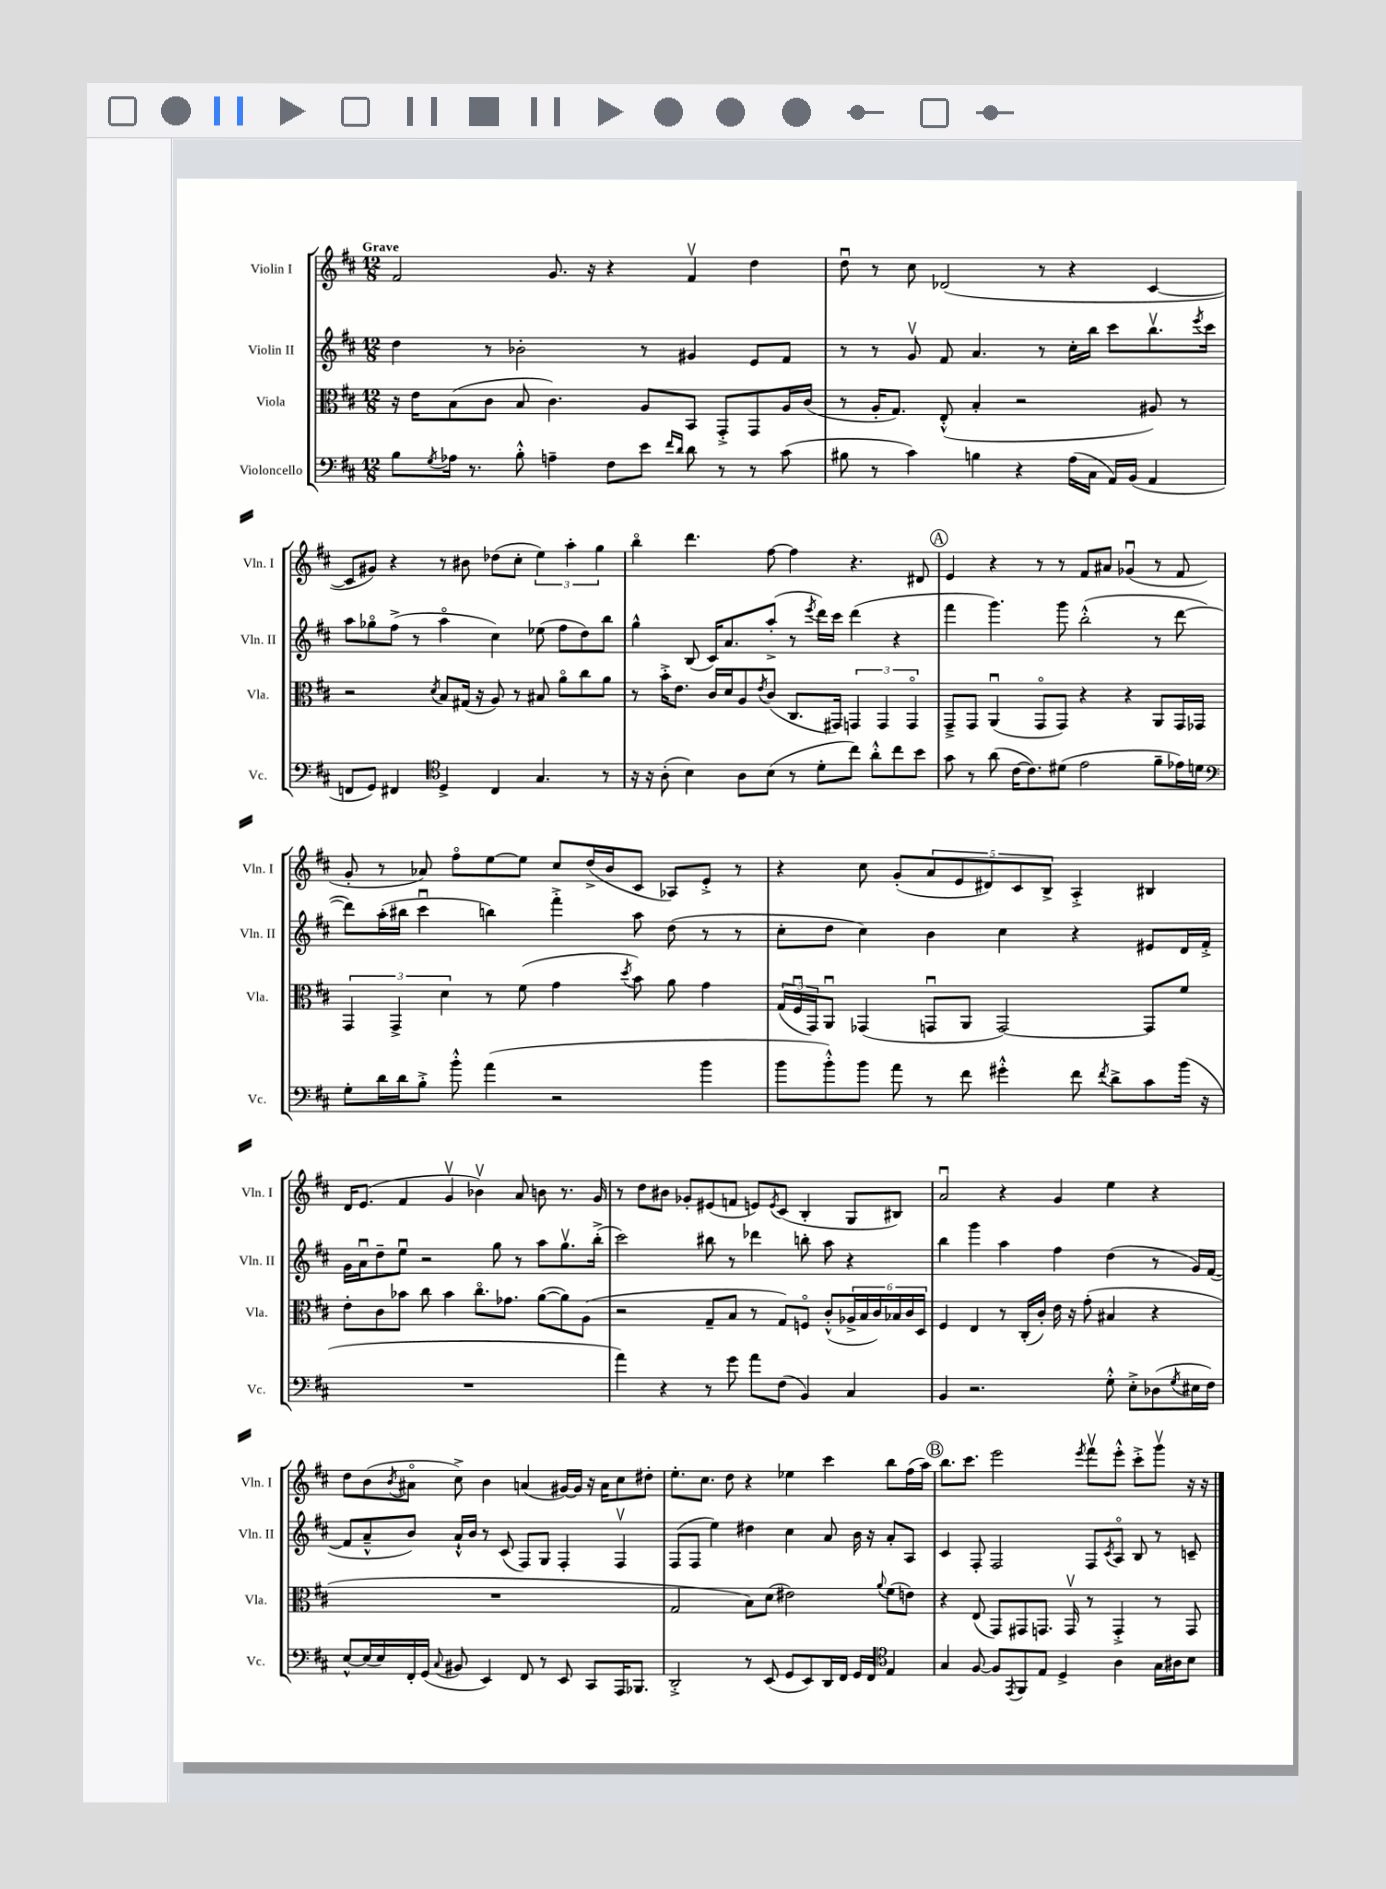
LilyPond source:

<<
\new StaffGroup <<
\new Staff = "s0" \with { instrumentName = "Violin I" shortInstrumentName = "Vln. I" } {
    \clef treble \key d \major \numericTimeSignature \time 12/8 \tempo "Grave"
    fis'2 g'8. r16 r4 fis'4\upbow d''4 |
    d''8\downbow r8 cis''8 des'2( r8 r4 cis'4~ |
    cis'8 gis'8) r4 r8 bis'8 des''8( cis''8-. \tuplet 3/2 { e''4) a''4-. g''4 } |
    b''4\flageolet d'''4. fis''8~ fis''4 r4. dis'8 |
    \mark \markup { \circle "A" } e'4 r4 r8 r8 fis'8 ais'8 ges'4\downbow( r8 fis'8 |
    g'8-. r8 aes'8) fis''8\flageolet e''8~ e''8 cis''8 d''16->( b'16 cis'8 aes8) e'8-.-> r8 |
    r4 cis''8 g'8-.( \tuplet 5/4 { a'8 e'8 dis'8) cis'8 b8-> } a4-.-> bis4 |
    d'16 e'8.( fis'4 g'4\upbow bes'4\upbow) a'8 b'8 r8. g'16 |
    r8 d''8 bis'8 ges'8-. eis'8( f'8 e'8) \acciaccatura { e'8 } cis'8( b4-. g8 bis8) |
    a'2\downbow r4 g'4 e''4 r4 |
    d''8 b'8( \acciaccatura { b'8 } ais'8\flageolet cis''8->) b'4 a'4( gis'16~) gis'16 r16 a'16 cis''8 dis''8-. |
    e''8.-. cis''8. d''8 r4 ees''4 cis'''4 b''8 fis''16( a''16) |
    \mark \markup { \circle "B" } b''8. cis'''8. e'''2 \acciaccatura { e'''8 } fis'''8\upbow e'''8-.-^ cis'''8-.-> g'''8\upbow r16 r16 \bar "|." |
}
\new Staff = "s1" \with { instrumentName = "Violin II" shortInstrumentName = "Vln. II" } {
    \clef treble \key d \major \numericTimeSignature \time 12/8
    d''4 r8 bes'2-. r8 gis'4 e'8 fis'8 |
    r8 r8 g'8\upbow fis'8 a'4. r8 cis''16-. b''16 cis'''8 b''8.\upbow \acciaccatura { e'''8 } cis'''16 |
    a''8 ges''8\flageolet fis''8->( r8 a''4\flageolet cis''4) ees''8( fis''8 d''8) b''8 |
    g''4-^ b8( cis'16) a'8. a''8-.->( r8 \acciaccatura { e'''8 } d'''16) cis'''16 d'''4( r4 |
    \mark \markup { \circle "A" } fis'''4 g'''4.) g'''8 b''2-.-^( r8 d'''8~ |
    d'''8) a''16-.( bis''16 cis'''4\downbow b''4) fis'''4-.-> a''8 d''8( r8 r8 |
    cis''8-. d''8 cis''4) b'4 cis''4 r4 eis'8 d'16 fis'16-.-> |
    g'16 a'16\downbow d''8-- e''8\downbow r2 g''8 r8 a''8 g''8.\upbow b''16-.->( |
    cis'''2) bis''8 r8 des'''4 b''8-. a''8 r4 |
    b''4 g'''4 a''4 fis''4 d''4( r8 g'16) fis'16~( |
    fis'8 a'8---^ b'8) a'16-!-^ b'16 r8 cis'8( fis8) g8 fis4-. fis4\upbow |
    fis8( fis8 e''4) dis''4 cis''4 a'8 b'16 r16 a'8-. a8 |
    \mark \markup { \circle "B" } cis'4 fis8-. fis2 fis8 \acciaccatura { cis'8 } a8\flageolet b8 r8 c'8-- \bar "|." |
}
\new Staff = "s2" \with { instrumentName = "Viola" shortInstrumentName = "Vla." } {
    \clef alto \key d \major \numericTimeSignature \time 12/8
    r16 e'16 b8( cis'8 b8 cis'4.) a8 b,8 g,8-.-> g,8 a16 cis'16( |
    r8 a16-. g8.) e8-.-^( b4-. r2 ais8) r8 |
    r2 \acciaccatura { d'8 } b8 gis16( r16 a8) r8 bis8 a'8\flageolet cis''8 a'8 |
    r8 b'16-.-> e'8. cis'16 d'16 a8 \acciaccatura { e'8 } cis'8( cis8. gis,16) \tuplet 3/2 { g,4 g,4 g,4\flageolet } |
    \mark \markup { \circle "A" } g,8---> g,8 a,4\downbow( g,8\flageolet g,8) r4 r4 a,8 g,16 ges,16 |
    \tuplet 3/2 { g,4 g,4-> d'4 } r8 fis'8( g'4 \acciaccatura { d''8 } b'8) a'8 g'4 |
    \tuplet 3/2 { g16( fis16\downbow g,16) } a,8\downbow ges,4( g,8\downbow a,8 g,2~) g,8 fis'8 |
    e'8-. cis'8 bes'8 cis''8 bes'4 cis''8.\flageolet ges'8. a'8~( a'8) a8( |
    r2 g8-- b8 r8 g8) f8\flageolet cis'8-.-^( \tuplet 6/4 { aes16-> b16 cis'16) bes16 cis'16 d16 } |
    fis4 e4 r8 cis16-.( cis'16-.) e'16 r16 g'8-.( bis4 r4 |
    R1. |
    g2 b8) d'8( eis'2) \appoggiatura { a'8 } fis'8( e'8) |
    \mark \markup { \circle "B" } r4 e8( g,8) gis,8 g,8. g,16\upbow r8 g,4-.-> r8 g,8 \bar "|." |
}
\new Staff = "s3" \with { instrumentName = "Violoncello" shortInstrumentName = "Vc." } {
    \clef bass \key d \major \numericTimeSignature \time 12/8
    b8 \acciaccatura { g8 } aes16 r8. b8-.-^ a4-- fis8 e'8 \grace { fis'16 d'16 } d'8 r8 r8 cis'8( |
    bis8 r8 cis'4) b4 r4 a16( cis16 a,16) b,16( a,4 |
    f,8 g,8) fis,4 \clef tenor d4-> cis4 g4. r8 |
    r16 r16 a8-.( b4) a8 b8( r8 d'8-. cis''8) a'8-.-^ cis''8 b'8 |
    \mark \markup { \circle "A" } g'8 r8 a'8( cis'16~ cis'8.) dis'8( e'2 fis'8-- ees'16) d'16 |
    \clef bass g8-. d'16 d'16 b8-.-> b'8-.-^ a'4( r2 b'4 |
    b'8 b'8-.-^) b'8 a'8 r8 fis'8 gis'4-.-^ fis'8 \acciaccatura { fis'8 } d'8-> cis'8 b'16( r16 |
    R1. |
    a'4) r4 r8 g'8 a'8 fis8( b,4) cis4 |
    b,4 r2. g8-.-^ e8-.-> des8( \acciaccatura { g8 } eis16 fis16) |
    e8~-^ e16( e16) fis,16-. g,16( \appoggiatura { cis8 } bis,8 e,4) fis,8 r8 e,8 cis,8 a,,16 bes,,8. |
    d,2-.-> r8 e,8( g,8 e,8) d,16 fis,16 g,16 fis,16 \clef tenor e4 |
    \mark \markup { \circle "B" } g4 fis8~ fis8 \acciaccatura { e,8 } fis,8 e8 d4-> a4 g16 ais16 b8 \bar "|." |
}
>>
>>
\layout { \context { \Score \remove "Bar_number_engraver" } }
